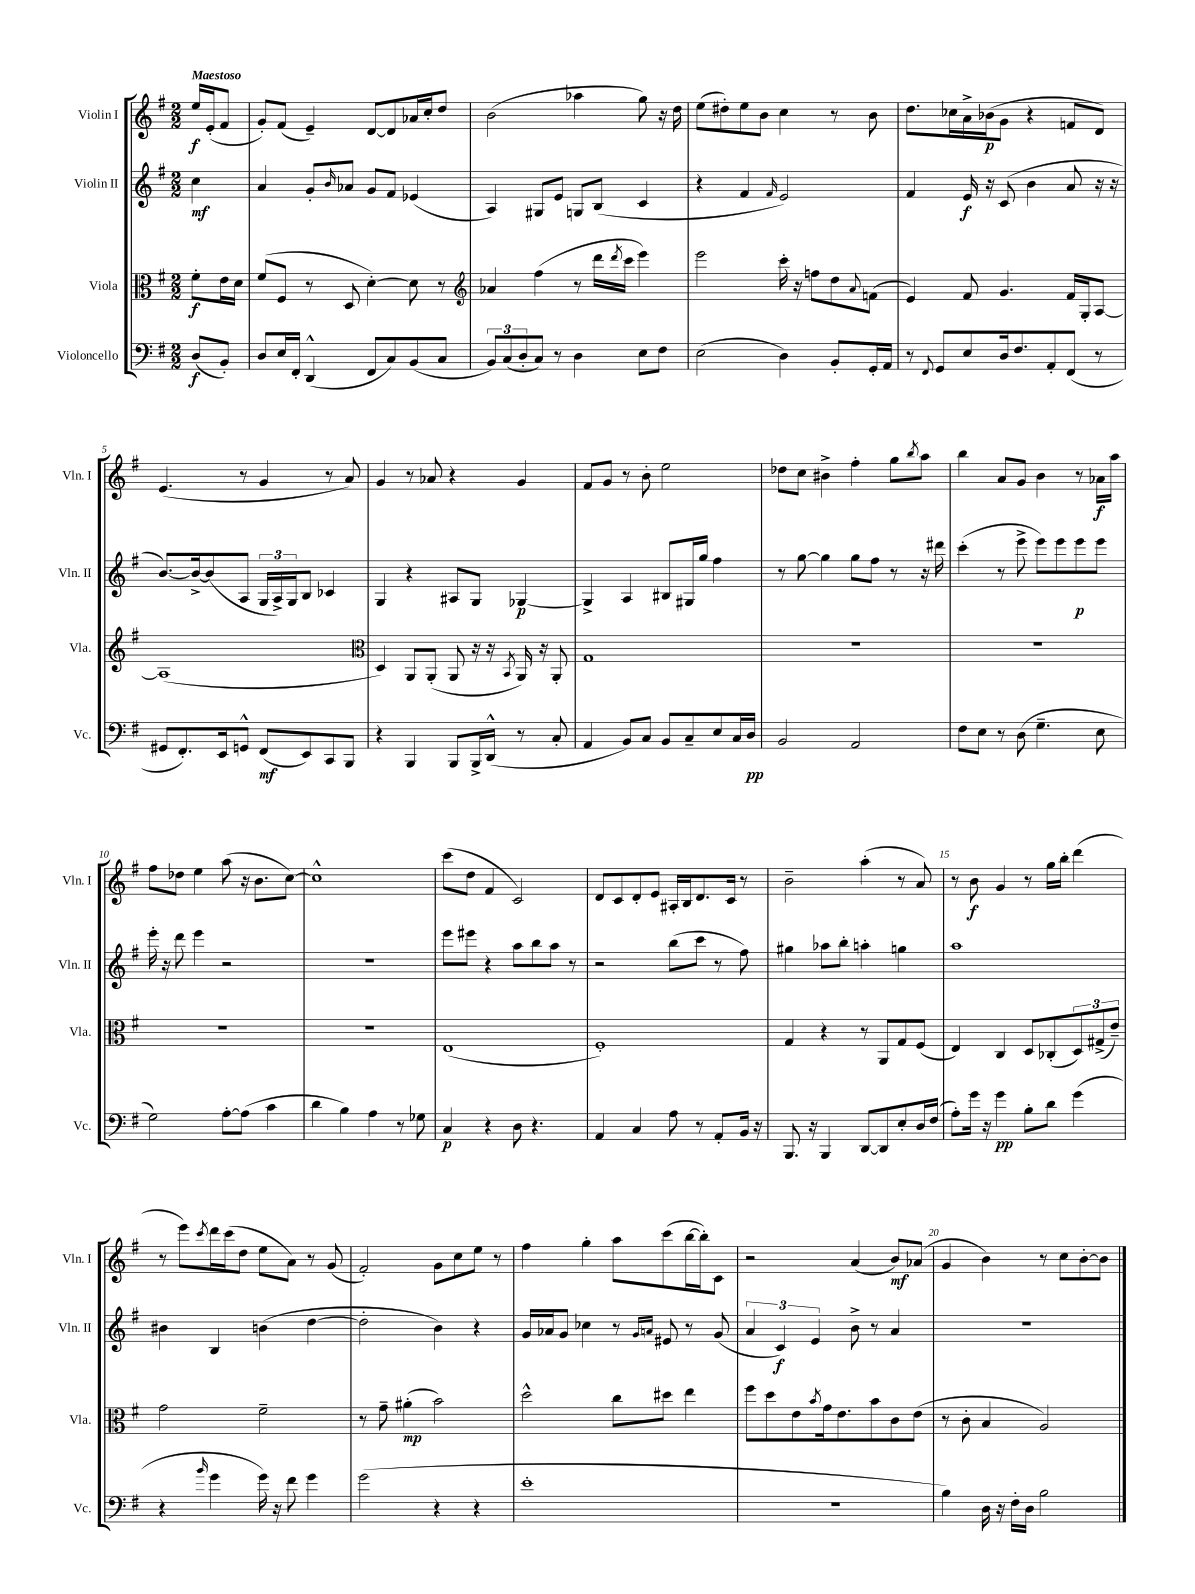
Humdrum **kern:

**kern	**kern	**kern	**kern
*staff4	*staff3	*staff2	*staff1
*clefF4	*clefC3	*clefG2	*clefG2
*k[f#]	*k[f#]	*k[f#]	*k[f#]
*M2/2	*M2/2	*M2/2	*M2/2
(8D/L	8f#'\L	4cc\	16ee/LL
.	.	.	(16e'/J
8BB'/J)	16e\L	.	8f#/J
.	16d\JJ	.	.
=	=	=	=
8D/L	(8f#/L	4a/	8g'/L)
16E/L	8F#/J	.	(8f#/J
16FF#'/JJ	.	.	.
(4DD^^/	8r	8g'/L	4e~/)
.	.	16qqb/	.
.	8D/	8a-/J	.
8FF#/L	[4d'\)	8g/L	[8d/L
8C/)	.	8f#/J	8d/]
(8BB/	8d\]	(4e-/	16a-/L
.	.	.	16cc'/J
8C/J	8r	.	8dd/J
=	=	=	=
*	*clefG2	*	*
12BB/L)	4a-/	4A/)	(2b\
(12C/	.	.	.
12D'/	.	.	.
8C/J)	(4ff#\	8G#/L	.
8r	.	8e/J	.
4D\	8r	8G/L	4aa-\
.	16ddd\LL	(8B/J	.
.	8qddd/	.	.
.	16ccc\JJ	.	.
8E\L	4eee\)	4c/	8gg\)
8F#\J	.	.	16r
.	.	.	16dd\
=	=	=	=
(2E\	2eee\	4r	(8ee\L
.	.	.	8dd#'\)
.	.	4f#/	8ee\
.	.	.	8b\J
.	.	16qqf#/	.
4D\)	16ccc'\	2e/)	4cc\
.	16r	.	.
.	8ff\L	.	.
8BB'/L	8dd\	.	8r
.	8qqa/	.	.
16GG'/L	(8f\J	.	8b\
16AA/JJ	.	.	.
=	=	=	=
8r	4e/)	4f#/	8.dd\L
8qqFF#/	.	.	.
8GG/L	.	.	.
.	.	.	16cc-\L
8E/	8f#/	16e/	16a^\
.	.	16r	(16b-\J
16D/k	4.g/	(8c/	8g\J
8.F#/	.	.	.
.	.	4b\	4r
8AA'/	.	.	.
(8FF#/J	16f#/LL	8a/	8f/L
.	16G'/J	.	.
8r	[8A/J	16r	8d/J)
.	.	16r	.
=	=	=	=
8GG#/L	(1A]	[8.b/L)	(4.e/
8.FF#'/)	.	.	.
.	.	16b^/_k	.
.	.	(8b/]	.
16EE/k	.	.	.
8GG^^/J	.	8A/J	8r
(8FF#/L	.	24G/LL	4g/
.	.	24A^/)	.
.	.	24G/J	.
8EE/)	.	8B/J	.
8CC/	.	4c-/	8r
8BBB/J	.	.	8a/)
=	=	=	=
*	*clefC3	*	*
4r	4D/)	4G/	4g/
4BBB/	8AA/L	4r	8r
.	(8AA'/J	.	8a-/
8BBB/L	8AA/	8A#/L	4r
16BBB^/L	16r	8G/J	.
(16DD^^/JJ	16r	.	.
.	8qBB/	.	.
8r	16AA/)	[4G-/	4g/
.	16r	.	.
8C'/	8AA'/	.	.
=	=	=	=
4AA/	1G	4G-^/]	8f#/L
.	.	.	8g/J
8BB/L)	.	4A/	8r
8C/J	.	.	8b'\
8BB/L	.	8B#/L	2ee\
8C~/	.	16G#/L	.
.	.	16gg/JJ	.
8E/	.	4ff#\	.
16C/L	.	.	.
16D/JJ	.	.	.
=	=	=	=
2BB/	1r	8r	8dd-\L
.	.	[8gg\	8cc\J
.	.	4gg\]	4b#^\
2AA/	.	8gg\L	4ff#'\
.	.	8ff#\J	.
.	.	8r	8gg\L
.	.	.	8qbb/
.	.	16r	8aa\J
.	.	16ddd#\	.
=	=	=	=
8F#\L	1r	(4ccc'\	4bb\
8E\J	.	.	.
8r	.	8r	8a/L
(8D\	.	8eee^\	8g/J
4.G~\	.	8eee\L)	4b\
.	.	8eee\	.
.	.	8eee\	8r
8E\	.	8eee\J	16a-\LL
.	.	.	16aa\JJ
=	=	=	=
2G\)	1r	16eee'\	8ff#\L
.	.	16r	.
.	.	8ddd\	8dd-\J
.	.	4eee\	4ee\
[8A'\L	.	2r	(8aa\
(8A\]J	.	.	16r
.	.	.	8.b\L
4c\	.	.	.
.	.	.	[8cc\J)
=	=	=	=
4d\	1r	1r	1cc^^]
4B\)	.	.	.
4A\	.	.	.
8r	.	.	.
8G-\	.	.	.
=	=	=	=
4C/	(1E	8eee\L	(8ccc\L
.	.	8eee#\J	8dd\J
4r	.	4r	4f#/
8D\	.	8aa\L	2c/)
4.r	.	8bb\	.
.	.	8aa\J	.
.	.	8r	.
=	=	=	=
4AA/	1F#')	2r	8d/L
.	.	.	8c/
4C/	.	.	8d'/
.	.	.	8e/J
8A\	.	(8bb\L	16A#'/LL
.	.	.	16B/J
8r	.	8ccc\J	8.d/
8AA'/L	.	8r	.
.	.	.	16c/Jk
16BB/Jk	.	8ff#\)	8r
16r	.	.	.
=	=	=	=
8.BBB/	4G/	4gg#\	2b~\
16r	.	.	.
4BBB/	4r	8aa-\L	.
.	.	8bb'\J	.
[8DD/L	8r	4aa'\	(4aa'\
8DD/]	8AA/L	.	.
8E'/	8G/	4gg\	8r
16D/L	(8F#/J	.	8a/)
(16F#/JJ	.	.	.
=	=	=	=
8A'\L)	4E/)	1aa	8r
16g\Jk	.	.	8b\
16r	.	.	.
4g\	4C/	.	4g/
8B'\L	8D/L	.	8r
8d\J	(8C-'/	.	16gg\LL
.	.	.	16bb'\JJ
(4g\	12D/)	.	(4ddd\
.	(12G#^/	.	.
.	12e~/J)	.	.
=	=	=	=
4r	2g\	4b#\	8r
.	.	.	8eee\L)
16qqb/	.	.	8qccc/
4g\	.	4B/	16ddd\L
.	.	.	(16ccc\J
.	.	.	8dd\J
16g\)	2f#~\	(4b\	8ee\L
16r	.	.	.
8f#\	.	.	8a\J)
4g\	.	[4dd\	8r
.	.	.	(8g/
=	=	=	=
(2g\	8r	2dd'\]	2f#'/)
.	8g~\	.	.
.	(4a#'\	.	.
4r	2b\)	4b\)	8g\L
.	.	.	8cc\
4r	.	4r	8ee\J
.	.	.	8r
=	=	=	=
1e'	2dd^^\	16g/LL	4ff#\
.	.	16a-/J	.
.	.	8g/J	.
.	.	4cc-\	4gg'\
.	8cc\L	8r	8aa\L
.	.	16qqg/LL	.
.	.	16qqa/JJ	.
.	8dd#\J	8e#/	(8ccc\
.	4ee\	8r	[16bb\L
.	.	.	16bb'\]J)
.	.	(8g/	8c\J
=	=	=	=
1r	8ff#\L	6a/	2r
.	8dd\	.	.
.	.	6c/)	.
.	8e\	.	.
.	.	6e/	.
.	8qb/	.	.
.	16g\k	.	.
.	8.e\	.	.
.	.	8b^\	(4a/
.	8b\	8r	.
.	8c\	4a/	8b/L)
.	(8e\J	.	(8a-/J
=	=	=	=
4B\)	8r	1r	4g/
.	8c'\	.	.
16D\	4B/	.	4b\)
16r	.	.	.
16F#'\LL	.	.	.
16D\JJ	.	.	.
2B\	2A/)	.	8r
.	.	.	8cc\L
.	.	.	[8b'\
.	.	.	8b\]J
==	==	==	==
*-	*-	*-	*-
